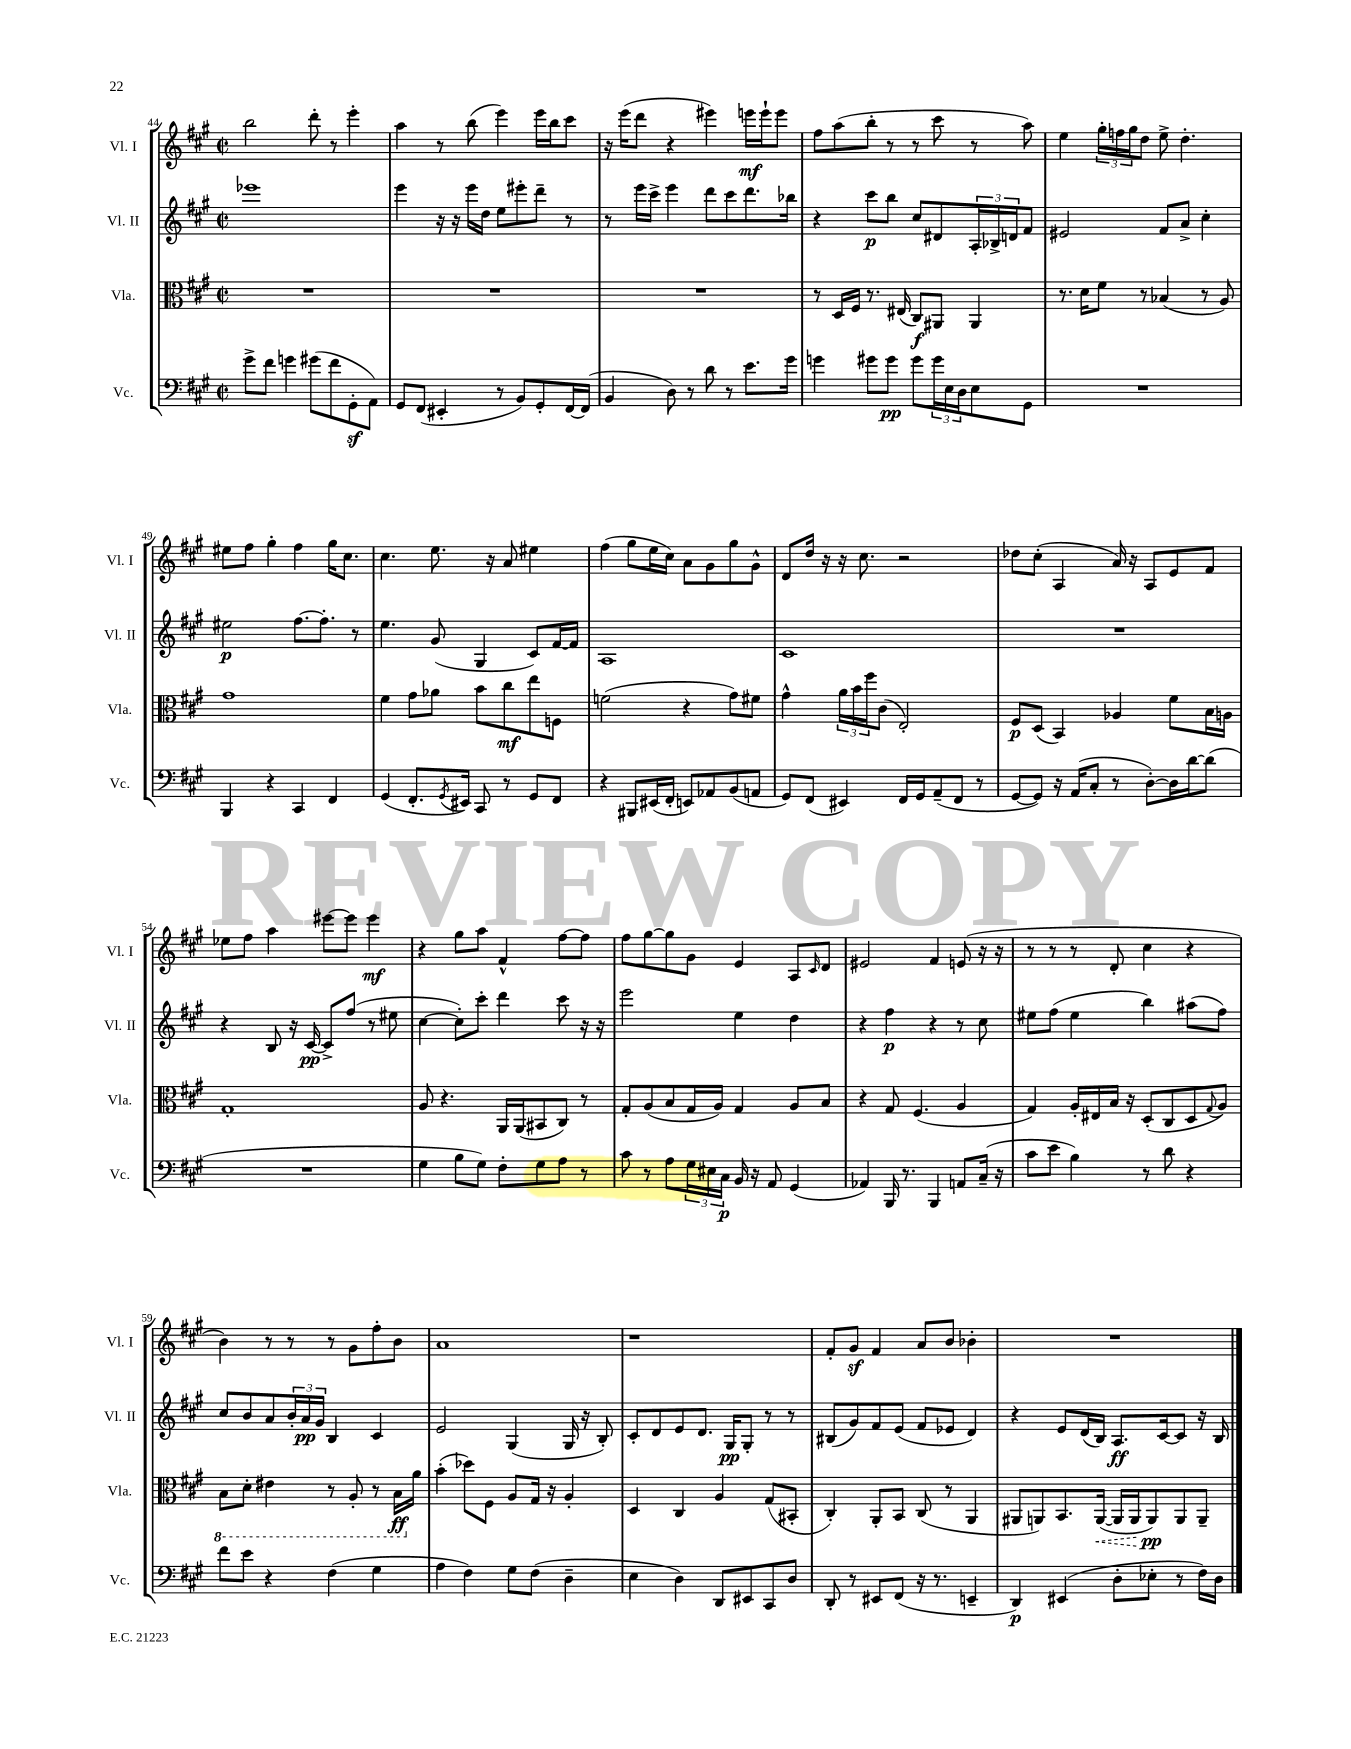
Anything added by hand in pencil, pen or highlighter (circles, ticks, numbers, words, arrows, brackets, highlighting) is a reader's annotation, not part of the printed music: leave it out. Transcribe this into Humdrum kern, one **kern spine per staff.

**kern	**kern	**kern	**kern
*staff4	*staff3	*staff2	*staff1
*clefF4	*clefC3	*clefG2	*clefG2
*k[f#c#g#]	*k[f#c#g#]	*k[f#c#g#]	*k[f#c#g#]
*M2/2	*M2/2	*M2/2	*M2/2
*met(c|)	*met(c|)	*met(c|)	*met(c|)
8g#^	1r	1eee-	2bb
8f#	.	.	.
4g	.	.	.
(8g#	.	.	8ddd'
8f#	.	.	8r
8GG#'	.	.	4eee'
8AA)	.	.	.
=	=	=	=
8GG#	1r	4eee	4aa
(8FF#	.	.	.
4EE#'	.	16r	8r
.	.	16r	.
.	.	16eee	(8bb
.	.	16dd	.
8r	.	8ee	4eee)
8BB)	.	8eee#'	.
8GG#'	.	8ddd~	16eee
.	.	.	16bb
[16FF#	.	8r	8ccc#
(16FF#]	.	.	.
=	=	=	=
4BB	1r	8r	16r
.	.	.	(16eee
.	.	16eee	8ddd
.	.	16ccc#^	.
8D)	.	4eee	4r
8r	.	.	.
8d	.	8ddd	4eee#)
8r	.	8ccc#	.
8.e	.	8.ddd	16eee
.	.	.	16eee`
.	.	.	8eee
16g#	.	16bb-	.
=	=	=	=
4g	8r	4r	8ff#
.	16D	.	(8aa
.	16F#	.	.
8g#	8.r	8ccc#	8bb'
8g#	.	8bb	8r
.	(16E#	.	.
8g#	8C#)	8cc#	8r
24g#	8AA#	8d#	8ccc#
24E	.	.	.
24D	.	.	.
8E	4AA#	24A'	8r
.	.	24B-^	.
.	.	24d	.
8GG#	.	8f#	8aa)
=	=	=	=
1r	8.r	2e#	4ee
.	16d	.	.
.	8f#	.	24gg#'
.	.	.	24ff
.	.	.	24gg#
.	8r	.	8dd
.	(4B-	8f#	8ee^
.	.	8a^	4.dd'
.	8r	4cc#'	.
.	8A)	.	.
=	=	=	=
4BBB	1g#	2ee#	8ee#
.	.	.	8ff#
4r	.	.	4gg#'
4CC#	.	[8.ff#	4ff#
.	.	8.ff#']	.
4FF#	.	.	16gg#
.	.	.	8.cc#
.	.	8r	.
=	=	=	=
(4GG#	4f#	4.ee	4.cc#
8.FF#'	8g#	.	.
.	8a-	(8g#	8.ee
8qGG#	.	.	.
16EE#)	.	.	.
8CC#	8b	4G#	.
.	.	.	16r
8r	8cc#	.	8a
8GG#	8ee	8c#)	4ee#
8FF#	8F	[16f#	.
.	.	16f#]	.
=	=	=	=
4r	(2f	1A	(4ff#
8BBB#	.	.	8gg#
(16EE#	.	.	16ee
16FF#'	.	.	16cc#)
8EE)	4r	.	8a
8AA-	.	.	8g#
(8BB	8g#)	.	8gg#
8AA	8f#	.	8g#^^
=	=	=	=
8GG#)	4g#^^	1c#	8d
(8FF#	.	.	16dd
.	.	.	16r
4EE#)	24a	.	16r
.	24b	.	.
.	.	.	8.cc#
.	24ff#	.	.
.	(8c#	.	.
16FF#	2E')	.	2r
16GG#	.	.	.
(8AA~	.	.	.
8FF#	.	.	.
8r	.	.	.
=	=	=	=
[8GG#	8F#	1r	8dd-
8GG#])	(8D	.	(8cc#'
16r	4BB)	.	4A
(16AA	.	.	.
8C#'	.	.	.
8r	4A-	.	16a)
.	.	.	16r
[8D')	.	.	8A
16D]	8f#	.	8e
[16d	.	.	.
(8d]	16B	.	8f#
.	16A	.	.
=	=	=	=
1r	1G#'	4r	8ee-
.	.	.	8ff#
.	.	8B	4aa
.	.	16r	.
.	.	[16c#	.
.	.	8c#^]	[8eee#
.	.	(8ff#	8eee#]
.	.	8r	4eee#
.	.	8ee#	.
=	=	=	=
4G#	8A	[4cc#	4r
.	4.r	.	.
8B	.	8cc#'])	8gg#
8G#)	.	8ccc#'	8aa
8F#'	16AA	4ddd	4f#^^
.	(16AA	.	.
8G#	8BB#	.	.
8A	8C#)	8ccc#	[8ff#
8r	8r	16r	8ff#]
.	.	16r	.
=	=	=	=
8c#	8G#'	2eee	8ff#
8r	(8A	.	[8gg#
8A	8B	.	8gg#]
24G#	16G#	.	8g#
24E#	.	.	.
.	16A)	.	.
24C#	.	.	.
16BB	4G#	4ee	4e
16r	.	.	.
8AA	.	.	.
(4GG#	8A	4dd	8A
.	.	.	16qqc#
.	8B	.	8d
=	=	=	=
4AA-)	4r	4r	2e#
16BBB	8G#	4ff#	.
8.r	.	.	.
.	(4.F#	.	.
4BBB	.	4r	4f#
8AA	4A	8r	(8e
(16C#~	.	8cc#	16r
16r	.	.	16r
=	=	=	=
8c#	4G#)	8ee#	8r
8e	.	(8ff#	8r
4B)	16A'	4ee#	8r
.	16E#	.	.
.	16B	.	8d'
.	16r	.	.
8r	(8D'	4bb)	4cc#
8d	8C#	.	.
4r	8D	(8aa#	4r
.	8qqG#	.	.
.	8A)	8ff#)	.
=	=	=	=
8f#	8BB	8cc#	4b)
8e	8D'	8b	.
4r	4E#	8a	8r
.	.	24b'	8r
.	.	24a	.
.	.	24g#	.
(4F#	8r	4B	8r
.	8AA'	.	8g#
4G#	8r	4c#	8ff#'
.	16BB	.	8b
.	16a	.	.
=	=	=	=
4A	(4b'	2e	1a
4F#)	8dd-)	.	.
.	8F#	.	.
8G#	8A	(4G#	.
(8F#	16G#	.	.
.	16r	.	.
4D~	4A'	16G#	.
.	.	16r	.
.	.	8B')	.
=	=	=	=
4E	4D	8c#'	1r
.	.	8d	.
4D)	4C#	8e	.
.	.	8.d	.
8DD	4A	.	.
.	.	16G#	.
8EE#	.	8G#'	.
8CC#	(8G#	8r	.
8D	8BB#'	8r	.
=	=	=	=
8DD'	4C#')	(8B#	8f#'
8r	.	8g#)	8g#
8EE#	8AA'	8f#	4f#
(8FF#	8BB	(8e	.
16r	(8C#	8f#	8a
8.r	.	.	.
.	8r	8e-	8b
4EE~	4AA	4d)	4b-'
=	=	=	=
4DD)	8AA#	4r	1r
.	8AA)	.	.
(4EE#	8.BB	8e	.
.	.	(16d	.
.	([16AA	16B)	.
8D'	16AA]	8.A	.
.	16AA	.	.
8E-'	8AA)	.	.
.	.	[16c#	.
8r	8AA	8c#]	.
16F#)	8AA~	16r	.
16D	.	16B	.
==	==	==	==
*-	*-	*-	*-
